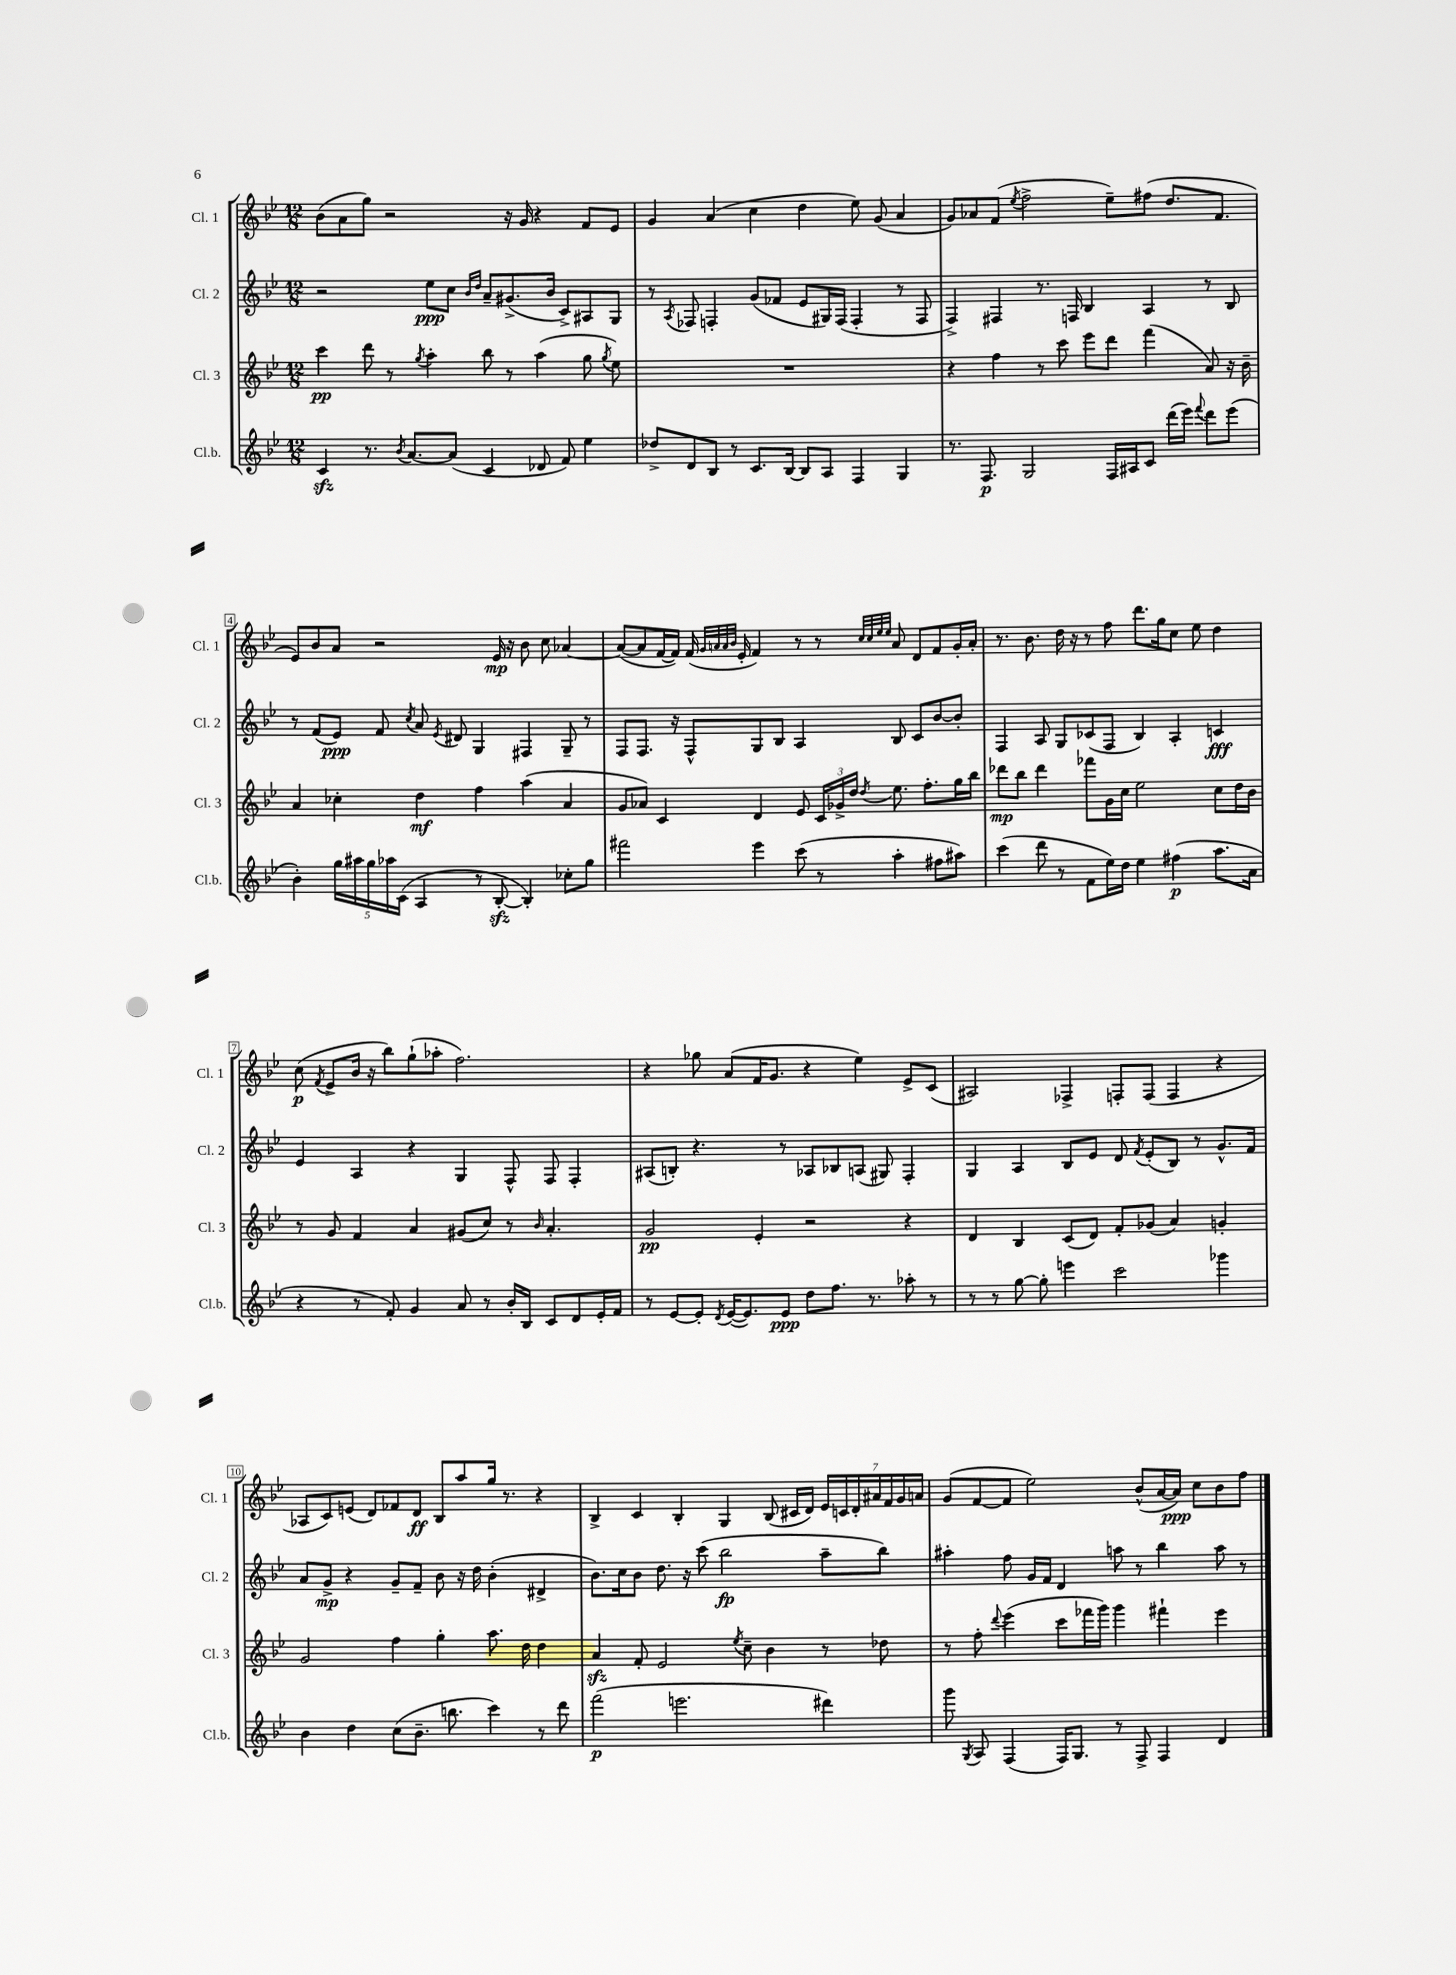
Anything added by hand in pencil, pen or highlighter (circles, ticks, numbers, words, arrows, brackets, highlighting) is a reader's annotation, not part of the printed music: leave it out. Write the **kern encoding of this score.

**kern	**dynam	**kern	**dynam	**kern	**dynam	**kern	**dynam
*part4	*part4	*part3	*part3	*part2	*part2	*part1	*part1
*staff4	*staff4	*staff3	*staff3	*staff2	*staff2	*staff1	*staff1
*I"Cl.b.	*	*I"Cl. 3	*	*I"Cl. 2	*	*I"Cl. 1	*
*I'Cl.b.	*	*I'Cl. 3	*	*I'Cl. 2	*	*I'Cl. 1	*
*clefG2	*	*clefG2	*	*clefG2	*	*clefG2	*
*k[b-e-]	*	*k[b-e-]	*	*k[b-e-]	*	*k[b-e-]	*
*M12/8	*	*M12/8	*	*M12/8	*	*M12/8	*
=1	=1	=1	=1	=1	=1	=1	=1
4czz/	.	4ccc\	pp	2r	.	(8b-\L	.
.	.	.	.	.	.	8a\	.
8.r	.	8ddd\	.	.	.	8gg\J)	.
.	.	8r	.	.	.	2r	.
8qb-/	.	.	.	.	.	.	.
[8.a/L	.	.	.	.	.	.	.
.	.	8qgg/	.	.	.	.	.
.	.	4aa'\	.	8ee-\L	ppp	.	.
(8a/J]	.	.	.	8cc\J	.	.	.
.	.	.	.	16qqb-/LL	.	.	.
.	.	.	.	16qqdd/JJ	.	.	.
4c/	.	8bb-\	.	8a~/L	.	.	.
.	.	8r	.	(8.g#X^/	.	16r	.
.	.	.	.	.	.	16g/	.
8d-X/	.	(4aa\	.	.	.	4r	.
.	.	.	.	16b-/Jk	.	.	.
8f/)	.	.	.	8c^/L)	.	.	.
4ee-\	.	8gg\	.	8A#X/	.	8f/L	.
.	.	8qgg/	.	.	.	.	.
.	.	8ee-\)	.	8G/J	.	8e-/J	.
=2	=2	=2	=2	=2	=2	=2	=2
8dd-X^/L	.	1.r	.	8r	.	4g/	.
.	.	.	.	8qA/	.	.	.
8d/	.	.	.	8F-X/	.	.	.
8B-/J	.	.	.	4Fn'/	.	(4a/	.
8r	.	.	.	.	.	.	.
8.c/L	.	.	.	(8g/L	.	4cc\	.
.	.	.	.	8f-X/J	.	.	.
[16B-/Jk	.	.	.	.	.	.	.
8B-/L]	.	.	.	8e-/L	.	4dd\	.
8A/J	.	.	.	16G#X/L)	.	.	.
.	.	.	.	(16F/JJ	.	.	.
4F/	.	.	.	4F'/	.	8ee-\)	.
.	.	.	.	.	.	(8g/	.
4G/	.	.	.	8r	.	4a/	.
.	.	.	.	8F/	.	.	.
=3	=3	=3	=3	=3	=3	=3	=3
8.r	.	4r	.	4F^/)	.	8g/L)	.
.	.	.	.	.	.	8a-X/	.
8.F/	p	.	.	.	.	.	.
.	.	4ff\	.	4F#X/	.	(8f/J	.
.	.	.	.	.	.	8qee-/	.
2G/	.	.	.	.	.	2ff^\	.
.	.	8r	.	8.r	.	.	.
.	.	8ccc\	.	.	.	.	.
.	.	.	.	16Fn/	.	.	.
.	.	8eee-\L	.	4B-/	.	.	.
16F/LL	.	8ddd\J	.	.	.	8ee-~\L)	.
16A#X/J	.	.	.	.	.	.	.
8c/J	.	(4fff\	.	4A/	.	(8ff#X\J	.
(16ddd\LL	.	.	.	.	.	8.dd/L	.
16eee-\JJ)	.	.	.	.	.	.	.
8qqfff/	.	.	.	.	.	.	.
8ddd\L	.	8a/)	.	8r	.	.	.
.	.	.	.	.	.	8.f/J	.
(8eee-\J	.	16r	.	8B-/	.	.	.
.	.	16b-~\	.	.	.	.	.
!!LO:LB:g=z
=4	=4	=4	=4	=4	=4	=4	=4
4b-'\)	.	4a/	.	8r	.	8e-/L)	.
.	.	.	.	(8f/L	.	8b-/	.
20gg\LL	.	4cc-X'\	.	8e-/J)	ppp	8a/J	.
20aa#X\	.	.	.	.	.	.	.
20gg\	.	.	.	.	.	.	.
.	.	.	.	8f/	.	2r	.
20aa-X\	.	.	.	.	.	.	.
(20c\JJ	.	.	.	.	.	.	.
.	.	.	.	8qcc/	.	.	.
4A/	.	4dd\	mf	8a/	.	.	.
.	.	.	.	8qe-/	.	.	.
.	.	.	.	8d#X/	.	.	.
8r	.	4ff\	.	4G/	.	.	.
[8B-zz'/	.	.	.	.	.	16e-/	mp
.	.	.	.	.	.	16r	.
4B-'/])	.	(4aa\	.	4F#X/	.	8b-\	.
.	.	.	.	.	.	8cc\	.
8cc-X'\L	.	4a/	.	8G~/	.	[4a-X/	.
8gg\J	.	.	.	8r	.	.	.
=5	=5	=5	=5	=5	=5	=5	=5
2fff#X\	.	8g/L	.	8F/L	.	(8a-/L_	.
.	.	8a-X/J)	.	8.F/J	.	8a-/]	.
.	.	4c/	.	.	.	[16f/L	.
.	.	.	.	16r	.	16f/JJ])	.
.	.	.	.	8F^^/L	.	(16f/	.
.	.	.	.	.	.	32qqg/LLL	.
.	.	.	.	.	.	32qqan/	.
.	.	.	.	.	.	32qqa/	.
.	.	.	.	.	.	32qqb-/JJJ	.
.	.	.	.	.	.	16e-'/	.
4eee-\	.	4d/	.	8G/	.	4f/)	.
.	.	.	.	8B-/J	.	.	.
(8ccc\	.	8e-/	.	4A/	.	8r	.
8r	.	24c/LL	.	.	.	8r	.
.	.	24g-X^/	.	.	.	.	.
.	.	24dd/JJ	.	.	.	.	.
.	.	.	.	.	.	32qqcc/LLL	.
.	.	.	.	.	.	32qqcc/	.
.	.	.	.	.	.	32qqee-/	.
.	.	8qdd/	.	.	.	32qqee-/JJJ	.
4aa'\	.	8.ee-\	.	8B-/	.	8a/	.
.	.	.	.	8c/L	.	8d/L	.
.	.	8.ff'\L	.	.	.	.	.
8ff#X\L	.	.	.	[8b-/	.	8f/	.
8aa#X\J)	.	16gg\L	.	8b-'/J]	.	16g'/L	.
.	.	16bb-\JJ	.	.	.	16a'/JJ	.
=6	=6	=6	=6	=6	=6	=6	=6
(4ccc\	.	8ddd-X\L	mp	4F/	.	8.r	.
.	.	8bb-\J	.	.	.	.	.
.	.	.	.	.	.	8.b-\	.
8ddd\	.	4ddd-\	.	8A/	.	.	.
8r	.	.	.	8G/L	.	16dd\	.
.	.	.	.	.	.	16r	.
8f\L	.	8fff-X\L	.	(8c-X/	.	8r	.
16ee-\L)	.	16g\L	.	8F/J	.	8ff\	.
16dd\JJ	.	16cc\JJ	.	.	.	.	.
4ee-\	.	2ee-\	.	4B-/)	.	8.ddd\L	.
.	.	.	.	.	.	16gg\k	.
(4ff#X\	p	.	.	4A'/	.	8cc\J	.
.	.	.	.	.	.	8ee-\	.
8.aa\L	.	8cc\L	.	4cn/	fff	4dd\	.
.	.	16dd\L	.	.	.	.	.
16a\Jk	.	16b-\JJ	.	.	.	.	.
!!LO:LB:g=z
=7	=7	=7	=7	=7	=7	=7	=7
4r	.	8r	.	4e-/	.	(8cc\	p
.	.	.	.	.	.	8qf/	.
.	.	8g/	.	.	.	8e-^/L	.
8r	.	4f/	.	4A/	.	16b-/Jk	.
.	.	.	.	.	.	16r	.
8f'/)	.	.	.	.	.	8bb-\L)	.
4g/	.	4a/	.	4r	.	(8gg`\	.
.	.	.	.	.	.	8aa-X'\J	.
8a/	.	(8g#X/L	.	4G/	.	2.ff\)	.
8r	.	8cc/J)	.	.	.	.	.
16b-'/LL	.	8r	.	8F^^/	.	.	.
16B-/JJ	.	.	.	.	.	.	.
.	.	16qqb-/	.	.	.	.	.
8c/L	.	4.a'/	.	8F/	.	.	.
8d/	.	.	.	4F'/	.	.	.
16e-'/L	.	.	.	.	.	.	.
16f/JJ	.	.	.	.	.	.	.
=8	=8	=8	=8	=8	=8	=8	=8
8r	.	2g/	pp	(8A#X/L	.	4r	.
[8e-/L	.	.	.	8Bn'/J)	.	.	.
8e-'/J]	.	.	.	4.r	.	8gg-X\	.
8qd/	.	.	.	.	.	.	.
([16e-/KL	.	.	.	.	.	(8a/L	.
8.e-/])	.	.	.	.	.	.	.
.	.	4e-'/	.	.	.	16f/K	.
.	.	.	.	.	.	8.g/J	.
8e-/J	ppp	.	.	8r	.	.	.
8dd\L	.	2r	.	8A-X/L	.	4r	.
8.ff\J	.	.	.	8B-X/	.	.	.
.	.	.	.	(8An/J	.	4ee-\)	.
8.r	.	.	.	.	.	.	.
.	.	.	.	8G#X/)	.	.	.
8aa-X'\	.	4r	.	4F'/	.	8e-^/L	.
8r	.	.	.	.	.	(8c/J	.
=9	=9	=9	=9	=9	=9	=9	=9
8r	.	4d/	.	4G/	.	2A#X/)	.
8r	.	.	.	.	.	.	.
[8gg\	.	4B-/	.	4A/	.	.	.
8gg'\]	.	.	.	.	.	.	.
4eeen\	.	(8c/L	.	8B-/L	.	4F-X^/	.
.	.	8d/J)	.	8e-/J	.	.	.
2ccc\	.	8f'/L	.	8d/	.	8Fn'/L	.
.	.	.	.	8qf/	.	.	.
.	.	(8g-X/J	.	(8e-'/L	.	(8F/J	.
.	.	4a/)	.	8B-/J)	.	4F/	.
.	.	.	.	8r	.	.	.
4ggg-X\	.	4gn'/	.	8.g^^/L	.	4r	.
.	.	.	.	16f/Jk	.	.	.
!!LO:LB:g=z
=10	=10	=10	=10	=10	=10	=10	=10
4b-\	.	2g/	.	8a/L	.	8A-X/L	.
.	.	.	.	8g^/J	mp	8c/)	.
4dd\	.	.	.	4r	.	(8en/J	.
.	.	.	.	.	.	8d/L)	.
(8cc\L	.	4ff\	.	8g~/L	.	8f-X/	.
8.b-~\J	.	.	.	8f~/J	.	8d/J	ff
.	.	4gg'\	.	8b-\	.	8B-/L	.
8.bbn\	.	.	.	.	.	.	.
.	.	.	.	16r	.	8aa/	.
.	.	.	.	16dd\	.	.	.
4ccc\)	.	8.aa\	.	(4b-'\	.	16gg/Jk	.
.	.	.	.	.	.	8.r	.
.	.	16dd\	.	.	.	.	.
8r	.	4dd\	.	4d#X^/	.	4r	.
8ddd\	.	.	.	.	.	.	.
=11	=11	=11	=11	=11	=11	=11	=11
(2fff\	p	4azz/	.	8.b-\L)	.	4B-^/	.
.	.	.	.	16cc\k	.	.	.
.	.	8f'/	.	8b-\J	.	4c/	.
.	.	2e-/	.	8.dd\	.	.	.
2.eeen\	.	.	.	.	.	4B-'/	.
.	.	.	.	16r	.	.	.
.	.	.	.	(8ccc\	.	.	.
.	.	.	.	2bb-\	fp	4G/	.
.	.	8qee-/	.	.	.	.	.
.	.	8cc~\	.	.	.	.	.
.	.	4b-\	.	.	.	(8B-/	.
.	.	.	.	.	.	16c#X/LL	.
.	.	.	.	.	.	16d/JJ)	.
4ddd#X\)	.	8r	.	8aa~\L	.	28e-/LL	.
.	.	.	.	.	.	28cn/	.
.	.	.	.	.	.	28d'/	.
.	.	.	.	.	.	28a#X/	.
.	.	8dd-X\	.	8bb-\J)	.	.	.
.	.	.	.	.	.	28f/	.
.	.	.	.	.	.	28g/	.
.	.	.	.	.	.	28an/JJ	.
=12	=12	=12	=12	=12	=12	=12	=12
8ggg\	.	8r	.	4aa#X'\	.	(8g/L	.
8qG/	.	.	.	.	.	.	.
8A/	.	8ff'\	.	.	.	[8f/	.
.	.	8qqddd/	.	.	.	.	.
(4F/	.	(4eee-\	.	8ff\	.	8f/J]	.
.	.	.	.	16g/LL	.	2ee-\)	.
.	.	.	.	16f/JJ	.	.	.
16F/KL)	.	8ccc\L	.	4d/	.	.	.
8.G/J	.	.	.	.	.	.	.
.	.	16fff-X\L	.	.	.	.	.
.	.	16ggg\JJ)	.	.	.	.	.
8r	.	4ggg\	.	8aan\	.	.	.
8F^/	.	.	.	8r	.	(8b-^^/L	.
4F/	.	4fff#X`\	.	4bb-\	.	[16a/L	.
.	.	.	.	.	.	16a/JJ])	ppp
.	.	.	.	.	.	8cc\L	.
4d/	.	4eee-\	.	8aa\	.	8b-\	.
.	.	.	.	8r	.	8ff\J	.
==	==	==	==	==	==	==	==
*-	*-	*-	*-	*-	*-	*-	*-
